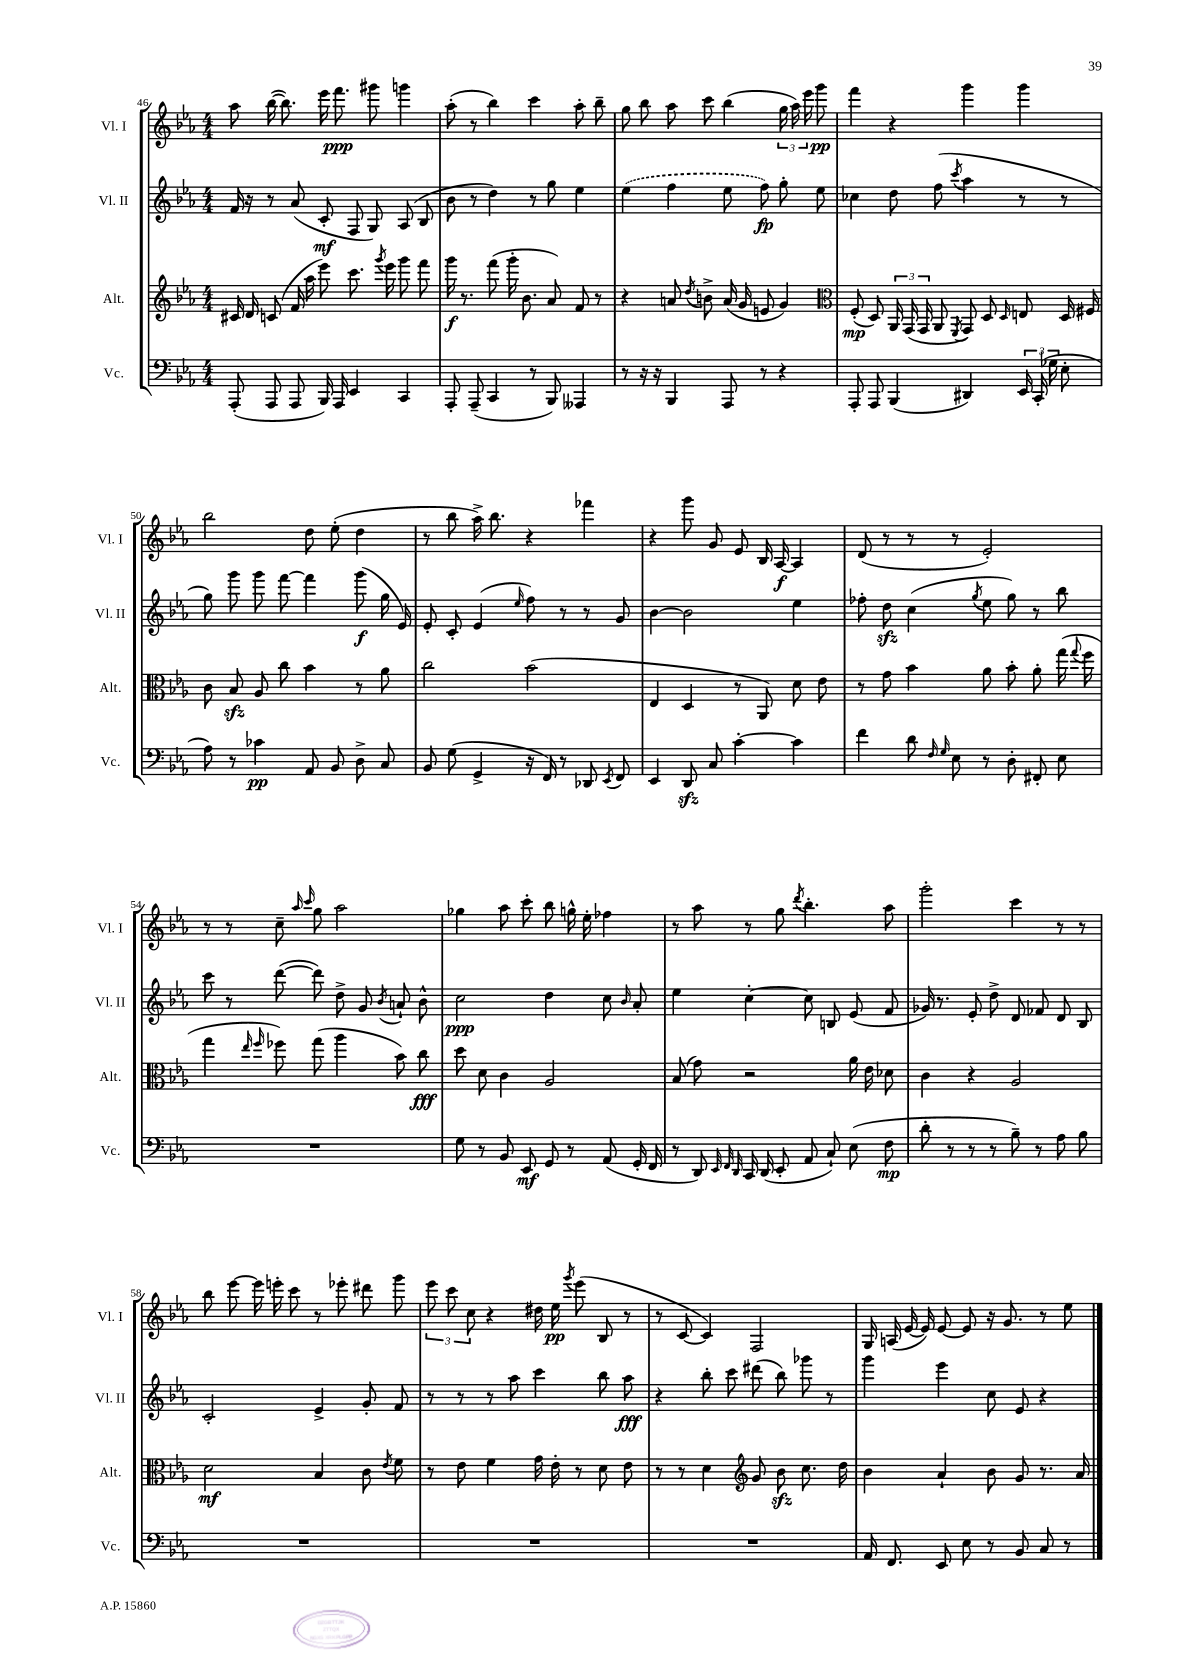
<<
\new StaffGroup <<
\new Staff = "s0" \with { instrumentName = "Vl. I" shortInstrumentName = "Vl. I" } {
    \clef treble \key ees \major \numericTimeSignature \time 4/4
    \autoBeamOff aes''8 bes''16~( bes''8.) ees'''16 f'''8.\ppp gis'''8 g'''4 |
    aes''8-.( r8 bes''4) c'''4 aes''8-. bes''8-- |
    g''8 bes''8 aes''8 c'''8 bes''4( \tuplet 3/2 { g''16 aes''16) ees'''16 } g'''8\pp |
    f'''4 r4 g'''4 g'''4 |
    bes''2 d''8 ees''8-.( d''4 |
    r8 bes''8 aes''16->) bes''8. r4 fes'''4 |
    r4 g'''8 g'8 ees'8 bes16 aes16~\f aes4 |
    d'8( r8 r8 r8 ees'2-.) |
    r8 r8 c''8-- \grace { aes''16 c'''16 } g''8 aes''2 |
    ges''4 aes''8 c'''8-. bes''8 g''16-^ ees''16-. fes''4 |
    r8 aes''8 r8 g''8 \acciaccatura { d'''8 } bes''4.-. aes''8 |
    g'''2-. c'''4 r8 r8 |
    bes''8 ees'''8~ ees'''16 e'''16-. c'''8 r8 ees'''8-. dis'''8 g'''8 |
    \tuplet 3/2 { ees'''8 c'''8 c''8 } r4 dis''16 ees''16\pp \acciaccatura { g'''8 } ees'''8( bes8 r8 |
    r8 c'8~ c'4) f2 |
    g16 a16( ees'16~ ees'16) ees'8~ ees'8 r16 g'8. r8 ees''8 \bar "|." |
}
\new Staff = "s1" \with { instrumentName = "Vl. II" shortInstrumentName = "Vl. II" } {
    \clef treble \key ees \major \numericTimeSignature \time 4/4
    \autoBeamOff f'16 r16 r8 aes'8( c'8-.\mf f8 g8) aes8( bes8 |
    bes'8 r8 d''4) r8 g''8 ees''4 |
    \once \slurDashed ees''4( f''4 ees''8 f''8\fp) g''8-. ees''8 |
    ces''4 d''8 f''8( \acciaccatura { c'''8 } aes''4 r8 r8 |
    g''8) g'''8 g'''8 f'''8~ f'''4 g'''8\f( g''16 ees'16) |
    ees'8-. c'8-. ees'4( \grace { ees''16 } f''8) r8 r8 g'8 |
    bes'4~ bes'2 ees''4 |
    fes''8-. d''8\sfz c''4( \acciaccatura { g''8 } ees''8 g''8) r8 bes''8 |
    c'''8 r8 d'''8~( d'''8) d''8-> g'8 \acciaccatura { bes'8 } a'8-! bes'8-^ |
    c''2\ppp d''4 c''8 \grace { bes'16 } aes'8-. |
    ees''4 c''4~-. c''8 b8 ees'8( f'8 |
    ges'16) r8. ees'8-. d''8-> d'8 fes'8 d'8 bes8 |
    c'2-. ees'4-> g'8-. f'8 |
    r8 r8 r8 aes''8 c'''4 bes''8 aes''8\fff |
    r4 bes''8-. c'''8 dis'''8( bes''8) ges'''8 r8 |
    g'''4 ees'''4 c''8 ees'8 r4 \bar "|." |
}
\new Staff = "s2" \with { instrumentName = "Alt." shortInstrumentName = "Alt." } {
    \clef treble \key ees \major \numericTimeSignature \time 4/4
    \autoBeamOff cis'16 d'16 c'8( f'16 aes''16 ees'''8) c'''8. \acciaccatura { g'''8 } ees'''16 g'''8 f'''8 |
    g'''16\f r8. f'''8( g'''16-. bes'8. aes'8) f'8 r8 |
    r4 a'8 \acciaccatura { d''8 } b'8-> a'16( g'16 e'8 g'4) |
    \clef alto f8-.\mp( d8) \tuplet 3/2 { aes,16 g,16( g,16 } aes,8 \acciaccatura { f,8 } g,8) d8 \grace { d16 } e8 d16 fis16 |
    c'8 bes8\sfz aes8 c''8 bes'4 r8 aes'8 |
    c''2 bes'2( |
    ees4 d4 r8 aes,8) d'8 ees'8 |
    r8 g'8 bes'4 aes'8 bes'8-. aes'8-. g''16( \appoggiatura { g''8 } f''16 |
    g''4 \grace { ees''16 f''16 } fes''8) g''8( aes''4 bes'8) c''8\fff |
    d''8 d'8 c'4 aes2 |
    bes8( g'8) r2 aes'16 ees'16 des'8 |
    c'4 r4 aes2 |
    d'2\mf bes4 c'8 \acciaccatura { ees'8 } f'8 |
    r8 ees'8 f'4 g'16 ees'16-. r8 d'8 ees'8 |
    r8 r8 d'4 \clef treble g'8 bes'8\sfz c''8. d''16 |
    bes'4 aes'4-! bes'8 g'8 r8. aes'16 \bar "|." |
}
\new Staff = "s3" \with { instrumentName = "Vc." shortInstrumentName = "Vc." } {
    \clef bass \key ees \major \numericTimeSignature \time 4/4
    \autoBeamOff aes,,8-.( aes,,8 aes,,8 bes,,16) aes,,16 ees,4 c,4 |
    aes,,8-. aes,,8--( c,4 r8 bes,,8) aeses,,4 |
    r8 r16 r16 bes,,4 aes,,8 r8 r4 |
    aes,,8-. aes,,8 bes,,4( dis,4) \tuplet 3/2 { ees,16 c,16-.( ges16 } ees8-. |
    aes8) r8 ces'4\pp aes,8 bes,8 d8-> c8 |
    bes,8 g8( g,4-> r16 f,16) r8 des,8 \acciaccatura { ees,8 } f,8 |
    ees,4 d,8\sfz c8 c'4~-. c'4 |
    f'4 d'8 \grace { f16 g16 } ees8 r8 d8-. fis,8-. ees8 |
    R1 |
    g8 r8 bes,8 ees,8\mf g,8 r8 aes,8( g,16-. f,16 |
    r8 d,8) \grace { ees,32 f,32 d,32 } c,16 d,16( ees,8-. aes,8 c8-!) ees8( f8\mp |
    d'8-. r8 r8 r8 bes8--) r8 aes8 bes8 |
    R1 |
    R1 |
    R1 |
    aes,16 f,8. ees,8 ees8 r8 bes,8 c8 r8 \bar "|." |
}
>>
>>
\layout { \context { \Score currentBarNumber = #46 } }
